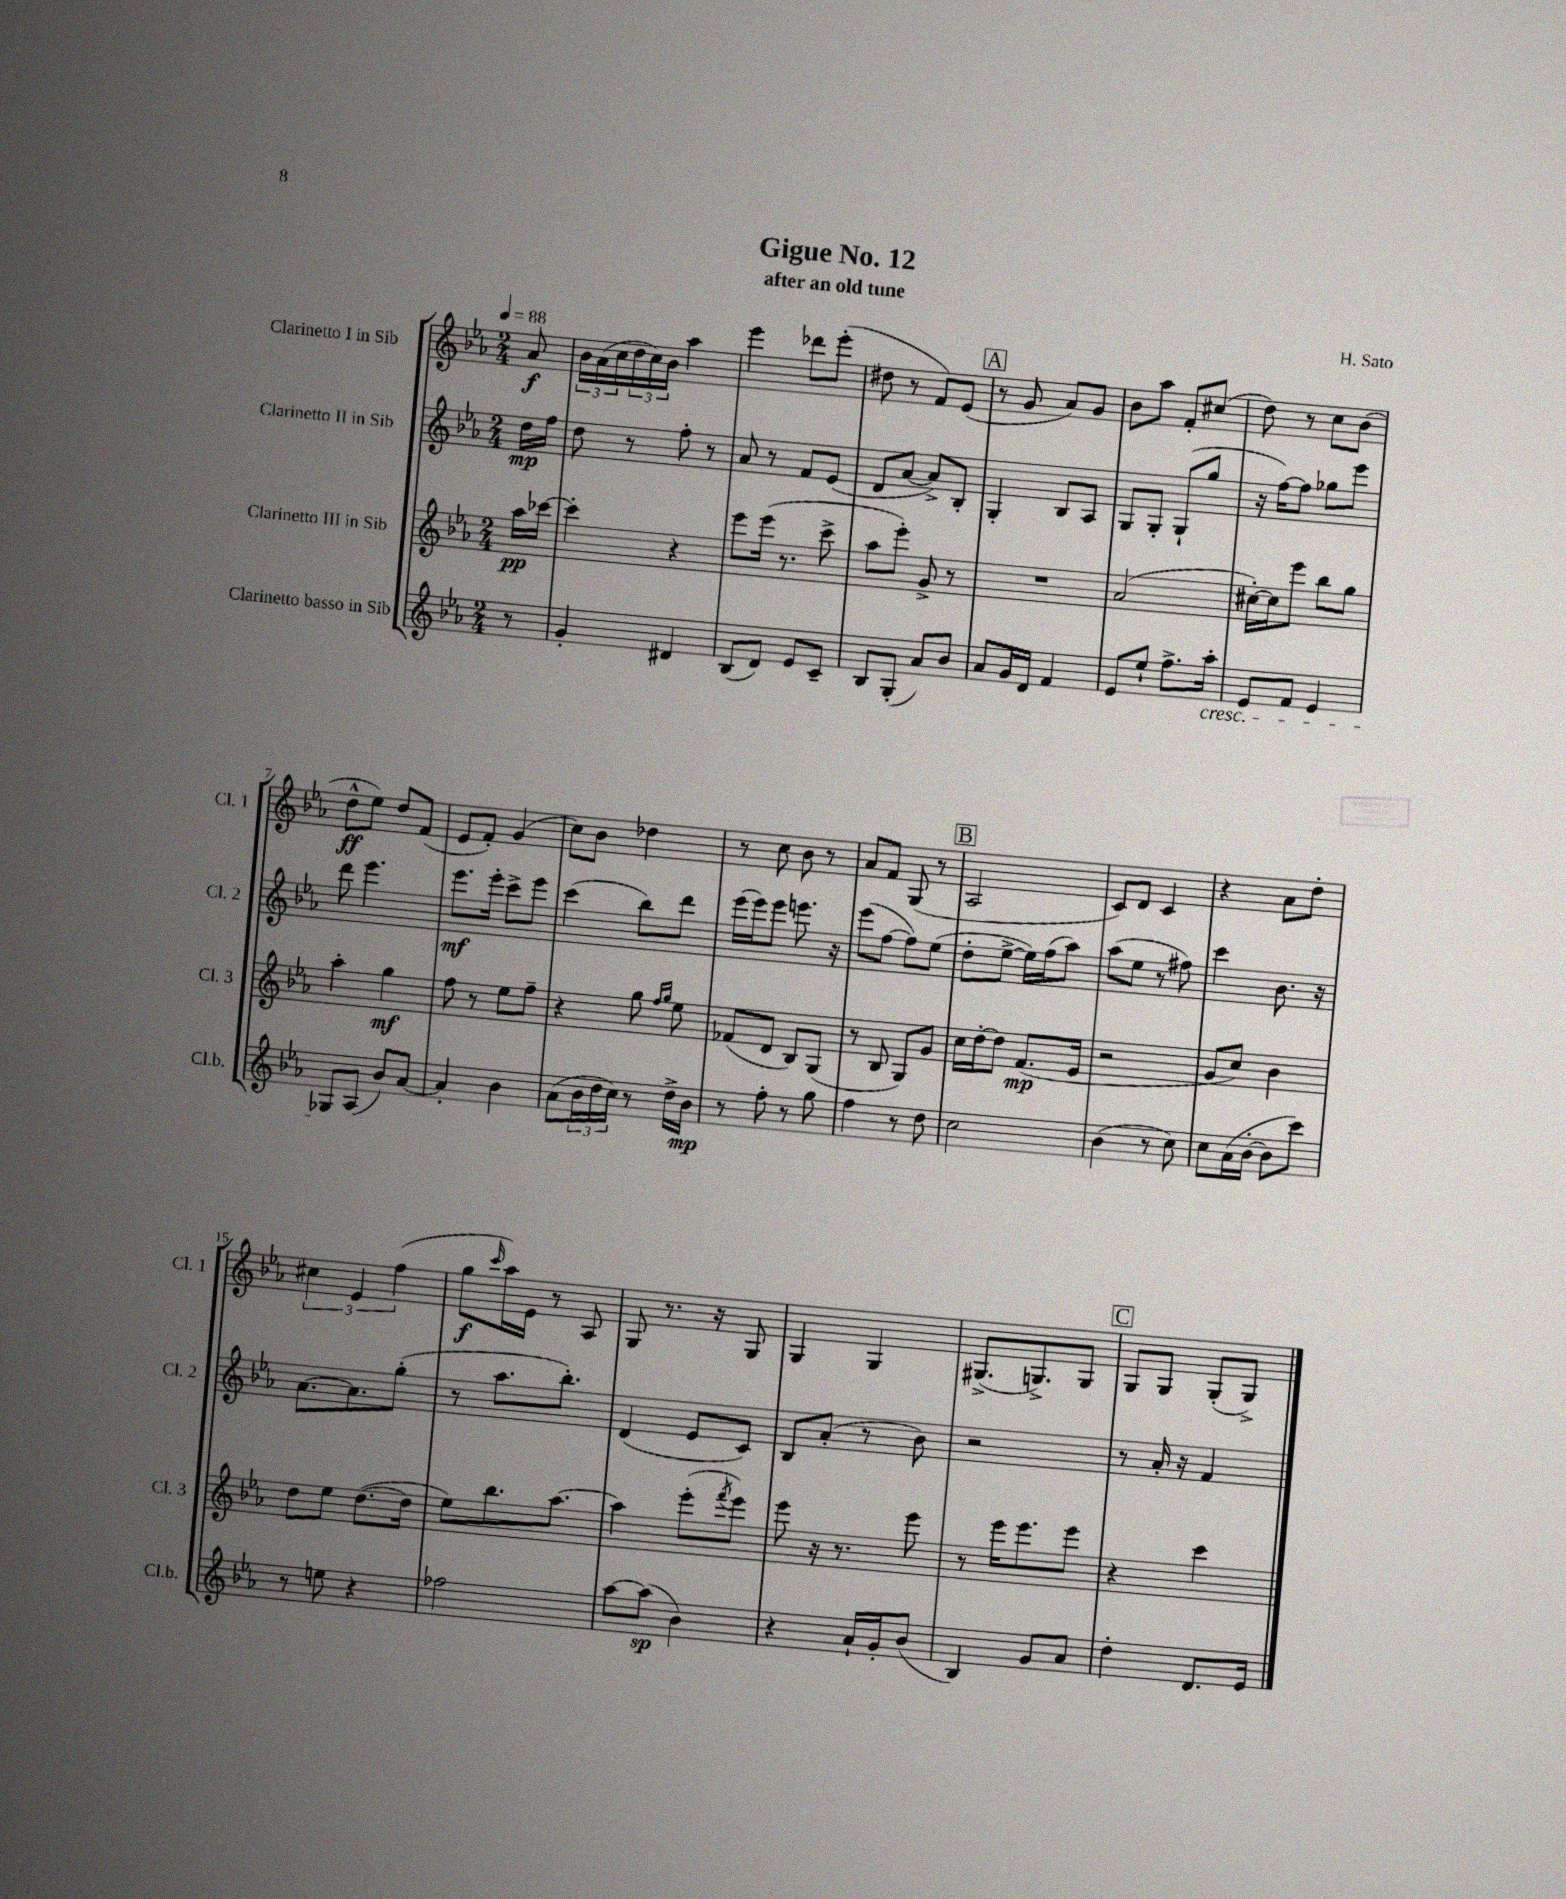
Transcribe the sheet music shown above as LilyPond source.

\header { title = "Gigue No. 12" composer = "H. Sato" subtitle = "after an old tune" }
<<
\new StaffGroup <<
\new Staff = "s0" \with { instrumentName = "Clarinetto I in Sib" shortInstrumentName = "Cl. 1" } {
    \clef treble \key ees \major \numericTimeSignature \time 2/4 \partial 8 \tempo 4 = 88
    aes'8\f |
    \tuplet 3/2 { bes'16 aes'16( c''16 } \tuplet 3/2 { d''16 c''16) bes'16 } aes''4 |
    ees'''4 des'''8 ees'''8-.( |
    dis''8 r8 f'8) ees'8( |
    \mark \markup { \box "A" } r8 g'8 aes'8) g'8 |
    bes'8 aes''8 f'8-. cis''8( |
    d''8) r8 c''8 bes'8( |
    d''8-^\ff ees''8) d''8 f'8( |
    ees'8 f'8-.) g'4( |
    c''8) bes'8 des''4 |
    r8 c''8 bes'8 r8 |
    aes'8 f'8 g8( r8 |
    \mark \markup { \box "B" } aes2 |
    c'8) d'8 c'4 |
    r4 aes'8 d''8-. |
    \tuplet 3/2 { cis''4 ees'4 f''4( } |
    g''8\f \grace { c'''16 } aes''16) ees'16 r8 aes8 |
    g8 r8. r16 g8 |
    g4 g4 |
    gis8.->( g8.->) g8 |
    \mark \markup { \box "C" } g8 g8 g8-.( g8->) \bar "|." |
}
\new Staff = "s1" \with { instrumentName = "Clarinetto II in Sib" shortInstrumentName = "Cl. 2" } {
    \clef treble \key ees \major \numericTimeSignature \time 2/4 \partial 8
    d''16\mp f''16 |
    d''8 r8 f''8-. r8 |
    aes'8 r8 f'8 ees'8( |
    d'8 aes'8~ aes'8->) bes8-. |
    \mark \markup { \box "A" } g4-. bes8 aes8 |
    g8 g8-. g8-!( g''8 |
    r16 f''16~) f''8 ges''8 ees'''8 |
    d'''8 ees'''4. |
    ees'''8.\mf ees'''16-. c'''8-> ees'''8 |
    c'''4( bes''8) d'''8 |
    ees'''16( ees'''16) ees'''8 e'''8. r16 |
    ees'''8( f''8~ f''8) ees''8( |
    \mark \markup { \box "B" } d''8-. ees''8~-> ees''16) f''16( aes''8) |
    aes''8( ees''8 r8 fis''8) |
    c'''4 bes'8. r16 |
    aes'8.~ aes'8. g''8-.( |
    r8 aes''8. bes''8.-.) |
    d'4( ees'8 c'8) |
    bes8 aes'8-.( r8 bes'8) |
    r2 |
    \mark \markup { \box "C" } r8 aes'16-. r16 f'4 \bar "|." |
}
\new Staff = "s2" \with { instrumentName = "Clarinetto III in Sib" shortInstrumentName = "Cl. 3" } {
    \clef treble \key ees \major \numericTimeSignature \time 2/4 \partial 8
    aes''16\pp ces'''16~ |
    ces'''4-. r4 |
    ees'''8 ees'''16( r8. c'''8-> |
    aes''8 ees'''8-.) g'8-> r8 |
    \mark \markup { \box "A" } R2 |
    aes'2( |
    cis''16~-.) cis''16 ees'''8 bes''8 g''8 |
    aes''4-. g''4\mf |
    f''8 r8 ees''8 f''8-- |
    r4 g''8 \grace { f''16 g''16 } ees''8 |
    fes'8( d'8 bes8) g8( |
    r8 bes8 g8) g'8 |
    \mark \markup { \box "B" } c''16 d''16~-. d''8 f'8.\mp( ees'16 |
    r2 |
    g'8 c''8) bes'4 |
    d''8 ees''8 d''8.~( d''16 |
    ees''8) bes''8. aes''8.~ |
    aes''4 ees'''8-.( \acciaccatura { f'''8 } ees'''8) |
    ees'''8 r16 r8. ees'''8 |
    r8 ees'''16 ees'''8. ees'''8 |
    \mark \markup { \box "C" } r4 c'''4 \bar "|." |
}
\new Staff = "s3" \with { instrumentName = "Clarinetto basso in Sib" shortInstrumentName = "Cl.b." } {
    \clef treble \key ees \major \numericTimeSignature \time 2/4 \partial 8
    r8 |
    g'4-. dis'4 |
    bes8( d'8) ees'8 c'8-- |
    bes8 g8-.( aes'8) bes'8 |
    \mark \markup { \box "A" } aes'8 g'16 d'16 f'4 |
    ees'8 ees''8-! f''8.-> aes''16-.\cresc |
    ees'8 f'8 ees'4 |
    ges8\! aes8( bes'8) aes'8~ |
    aes'4-. bes'4 |
    aes'8( \tuplet 3/2 { bes'16 d''16 c''16) } r8 d''16-> bes'16\mp |
    r8 f''8-. r8 g''8 |
    f''4 r8 d''8 |
    \mark \markup { \box "B" } c''2 |
    bes'4( r8 c''8) |
    c''8 aes'16( bes'16~-. bes'8 c'''8) |
    r8 e''8 r4 |
    fes''2 |
    aes''8~ aes''8\sp( bes'4) |
    r4 aes'16-! g'16-. bes'8( |
    bes4) g'8 aes'8 |
    \mark \markup { \box "C" } d''4-. d'8. ees'16 \bar "|." |
}
>>
>>
